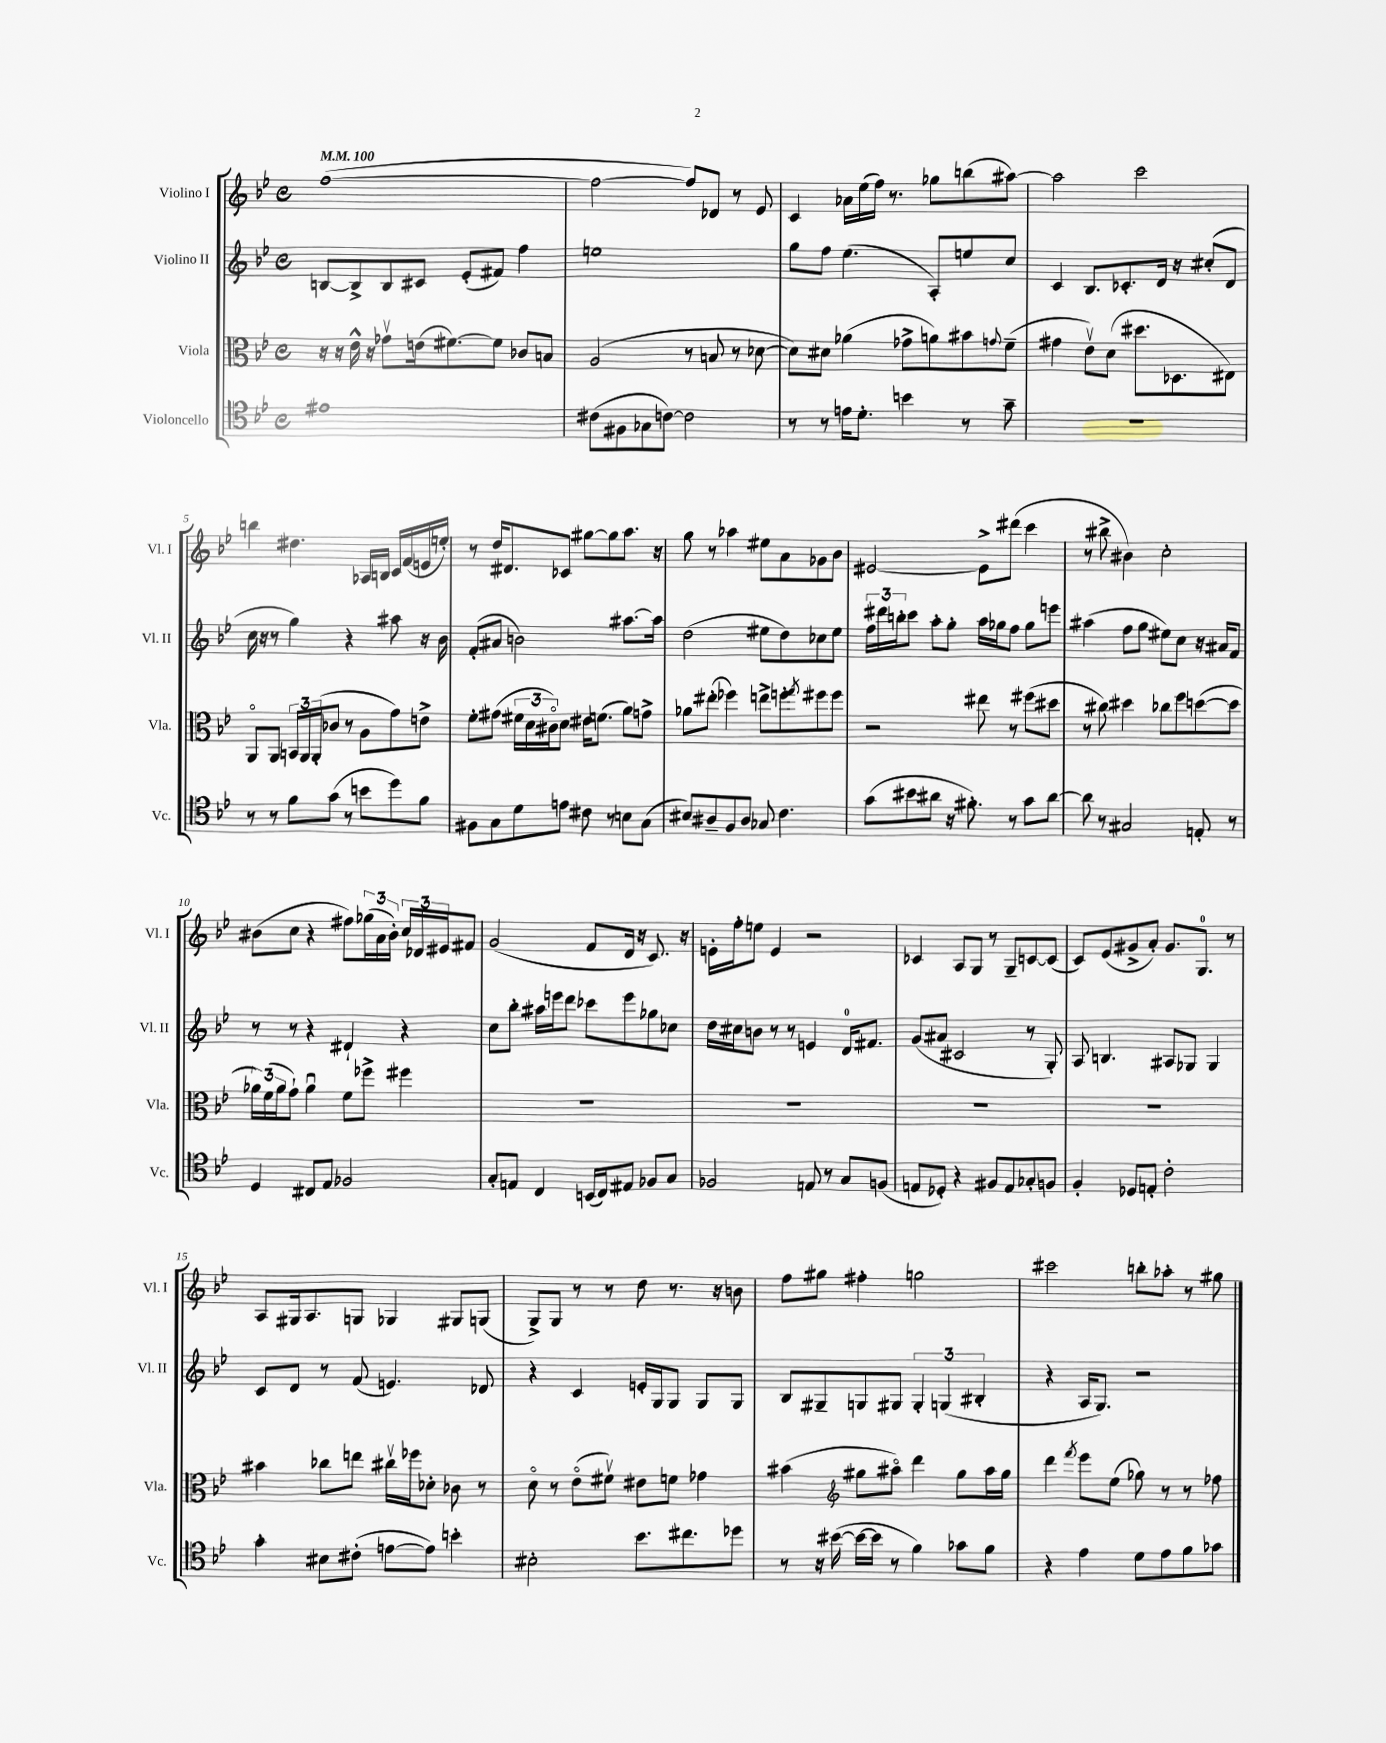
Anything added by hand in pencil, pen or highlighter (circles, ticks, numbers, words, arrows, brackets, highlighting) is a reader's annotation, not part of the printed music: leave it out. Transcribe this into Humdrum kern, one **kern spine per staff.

**kern	**kern	**kern	**kern
*staff4	*staff3	*staff2	*staff1
*clefC4	*clefC3	*clefG2	*clefG2
*k[b-e-]	*k[b-e-]	*k[b-e-]	*k[b-e-]
*M4/4	*M4/4	*M4/4	*M4/4
*met(c)	*met(c)	*met(c)	*met(c)
*MM100	*MM100	*MM100	*MM100
1e#	16r	[8B	([1ff
.	16r	.	.
.	16e-^^	8B^]	.
.	16r	.	.
.	8g-v	8B	.
.	(16e	8c#	.
.	[8.f#)	.	.
.	.	(8e-'	.
.	8f#]	8f#)	.
.	8c-	4ff	.
.	8B	.	.
=	=	=	=
(8c#	(2A	1ee	2ff_
8F#	.	.	.
8G-	.	.	.
[8c)	.	.	.
2c]	8r	.	8ff])
.	8B	.	8d-
.	8r	.	8r
.	[8d-	.	8e-
=	=	=	=
8r	8d-])	8gg	4c
8r	8d#	8ff	.
16e	(4a-	(4.ee-	16a-
8.d'	.	.	(16ee-
.	.	.	16ff)
.	.	.	8.r
4b	8g-^	.	.
.	8a)	8A')	8gg-
8r	8b#	8ee	(8bb
.	8qqg	.	.
8g~	(8f~	8cc	[8aa#)
=	=	=	=
1r	4g#	4c	2aa#]
.	8e-v)	8.B-	.
.	(8d	.	.
.	.	8.c-'	.
.	8.dd#	.	2ccc
.	.	16d	.
.	8.D-	16r	.
.	.	(8cc#'	.
.	8E#)	8d	.
=	=	=	=
8r	8AAo	16cc	4bb
.	.	16r	.
8r	8AA	8r	.
8f	24BB	4gg)	4.dd#
.	24AA	.	.
.	(24AA'	.	.
(8g	8c-	.	.
8r	8r	4r	.
8b	8A	.	16A-
.	.	.	16B
8dd)	8g)	8aa#	16c
.	.	.	(16f
8f	8e^	16r	16e
.	.	16b-	16ee')
=	=	=	=
8F#	8f'	(8f'	8r
8G	(8g#	8a#	16dd
.	.	.	8.d#
8d	24f#	2b)	.
.	24d	.	.
.	24c#o)	.	.
8e	8d	.	8c-
8c#	16e#	.	[8gg#
.	(8.f	.	.
8r	.	.	8gg#]
8B	8a)	[8.aa#	8.aa
(8G	8g^	.	.
.	.	16aa#]	16r
=	=	=	=
8B#)	8a-	(2dd	8gg
8A#~	(8ee#'	.	8r
8F	4ff-)	.	4aa-
8A#	.	.	.
8G-	8ee^	8ee#	8ee#
4.c	8ff'	8dd)	8a
.	8qgg	.	.
.	8ff#	8cc-	8g-
.	8ff#	8ee#	8b-
=	=	=	=
(8g	2r	24ff	[2e#
.	.	24ddd#	.
.	.	24bb'	.
8b#	.	8ccc	.
8a#	.	8aa'	.
16r	.	8gg'	.
8.f#')	.	.	.
.	8ee#	16aa	8e#^]
.	.	16gg-	.
8r	8r	8ff	(8ddd#
8g	(8ff#	8gg-	4ccc
[8a#	8dd#	8eee	.
=	=	=	=
8a#]	8r	(4aa#	8r
8r	8cc#)	.	8bb#^
2G#	4dd#	8ff	4b#)
.	.	8gg	.
.	8cc-	8ee#)	2cc'
.	8ff	8cc	.
8E'	([8dd	16r	.
.	.	16a#	.
8r	8dd]	8f	.
=	=	=	=
4D	24a-)	8r	(8b#
.	(24f	.	.
.	24a-	.	.
.	8g`)	8r	8cc
8C#	4a-u	4r	4r
8E-	.	.	.
2F-	8f	4d#`	8ff#)
.	8ff-^	.	(24gg-
.	.	.	24a
.	.	.	24b#')
.	4ff#	4r	24cc
.	.	.	24d-
.	.	.	24e#
.	.	.	8f#
=	=	=	=
8G'	1r	8cc	(2g
8E	.	8bb-'	.
4C	.	16aa#	.
.	.	16eee	.
.	.	8ddd	.
(16BB	.	8ccc-	8f
16C)	.	.	.
8E#	.	8eee	16d
.	.	.	16r
8F-	.	8gg-	8.c)
8G	.	8cc-	.
.	.	.	16r
=	=	=	=
2F-	1r	16dd	16e'
.	.	16cc#	16ff'
.	.	8b	8ee
.	.	8r	4e
.	.	8r	.
8E	.	4e	2r
8r	.	.	.
8G	.	16d	.
.	.	8.f#	.
(8F	.	.	.
=	=	=	=
8E	1r	(8g	4c-
8D-')	.	8a#	.
4r	.	2c#	8A
.	.	.	8G
8F#	.	.	8r
8E	.	.	8G~
8G-'	.	8r	[8c
8F	.	8G')	(8c]
=	=	=	=
4F'	1r	8A	8c)
.	.	4.B	(8e-
8D-	.	.	8g#^
8E'	.	.	8a')
2c'	.	8A#	8.g#
.	.	8G-	.
.	.	.	8.G
.	.	4G-	.
.	.	.	8r
=	=	=	=
4g'	4b#	8c	8A
.	.	8d	16G#
.	.	.	8.A
8B#	8cc-	8r	.
(8c#'	8ee	(8f	8G
[8e	16cc#v	4.e)	4G-
.	16ff-	.	.
8e])	8d-'	.	.
4b'	8c-	.	8G#
.	8r	8d-	(8G
=	=	=	=
2B#'	8do	4r	8G^)
.	8r	.	8G
.	(8e-o	4c	8r
.	8f#v)	.	8r
8.b-	8e#	16e'	8dd
.	.	16G	.
.	8f	8G	8.r
8.cc#	.	.	.
.	4g-	8G	.
.	.	.	16r
8dd-	.	8G	8b
=	=	=	=
8r	(4b#	8B-	8ff
16r	.	8G#~	8gg#
([16b#	.	.	.
*	*clefG2	*	*
16b#_	8gg#	8G	4ff#'
16b#]	.	.	.
8r	8aa#o)	8G#	.
4f)	4ddd	6G#'	2gg
.	.	(6G	.
8g-	8gg#	.	.
.	.	6B#'	.
8f	16aa#	.	.
.	16gg#	.	.
=	=	=	=
4r	4ddd	4r	2ccc#
.	8qfff	.	.
4e-	8eee-	16A	.
.	.	8.G)	.
.	(8ee-	.	.
8d	8gg-)	2r	8bb'
8e-	8r	.	8aa-'
8f	8r	.	8r
8g-	8ff-	.	8gg#
==	==	==	==
*-	*-	*-	*-
